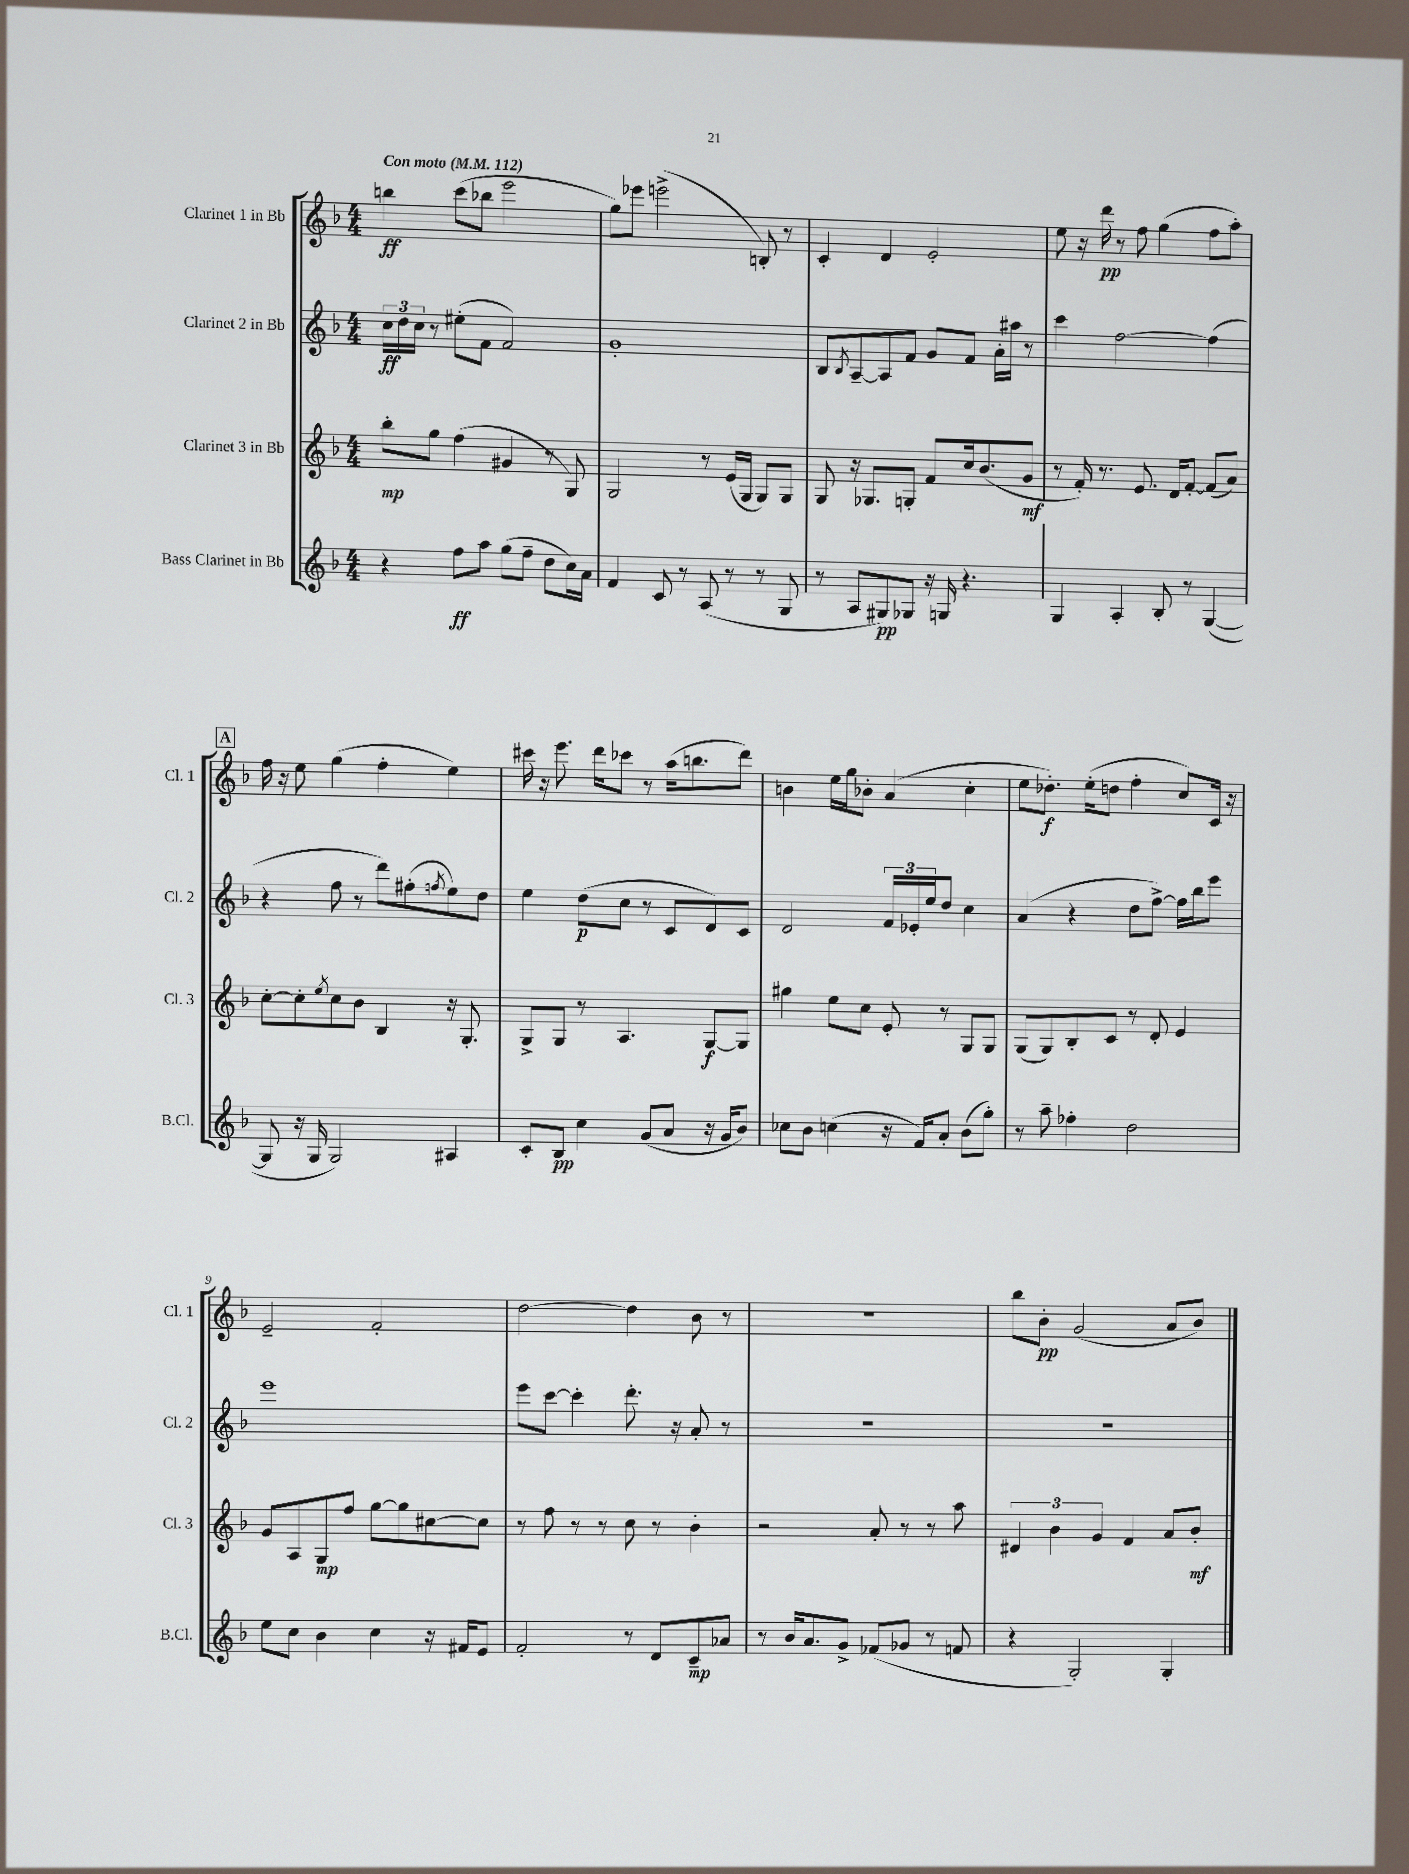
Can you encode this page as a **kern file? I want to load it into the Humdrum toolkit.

**kern	**kern	**kern	**kern
*staff4	*staff3	*staff2	*staff1
*clefG2	*clefG2	*clefG2	*clefG2
*k[b-]	*k[b-]	*k[b-]	*k[b-]
*M4/4	*M4/4	*M4/4	*M4/4
*MM112	*MM112	*MM112	*MM112
4r	8bb-'	24cc	4bb
.	.	24dd	.
.	.	24cc	.
.	8gg	8r	.
8ff	(4ff	(8ee#'	(8ccc
8aa	.	8f	8bb-
(8gg	4g#	2f)	2eee
8ff~	.	.	.
8dd	8r	.	.
16cc)	8G)	.	.
16a	.	.	.
=	=	=	=
4f	2G	1g'	8gg)
.	.	.	8eee-
8c	.	.	(2eee^
8r	.	.	.
(8A	8r	.	.
8r	(16e	.	.
.	16G	.	.
8r	8G)	.	8B')
8G	8G	.	8r
=	=	=	=
8r	8G	8B-	4c'
.	.	8qB-	.
8A	16r	[8A~	.
.	8.G-	.	.
8G#)	.	8A]	4d
8G-	8G'	8f	.
16r	8f	8g	2e'
16G	.	.	.
4.r	16cc	8f	.
.	(8.b-	.	.
.	.	16a'	.
.	.	16aa#	.
.	8g	8r	.
=	=	=	=
4G	8r	4ccc	8ee
.	16f')	.	16r
.	8.r	.	16ddd
4A'	.	[2ff	8r
.	8.e	.	8ff
8B-'	.	.	(4gg
.	16d	.	.
8r	[8f'	.	.
([4G	(8f]	(4ff]	8ff
.	8a)	.	8aa')
=	=	=	=
8G]	[8cc'	4r	16ff
.	.	.	16r
16r	8cc']	.	8ee
16G	.	.	.
.	8qee	.	.
2G)	8cc	8ff	(4gg
.	8b-	8r	.
.	4B-	8ddd)	4ff'
.	.	(8ff#'	.
.	.	8qff	.
4A#	16r	8ee)	4ee)
.	8.G'	.	.
.	.	8dd	.
=	=	=	=
8c'	8G^	4ee	16ccc#
.	.	.	16r
8B-	8G	.	8.eee
4cc	8r	(8dd	.
.	.	.	16ddd
.	4.A	8cc	8ccc-
(8g	.	8r	8r
8a	.	8c	(16aa
.	.	.	8.bb
16r	[8G	8d)	.
16g	.	.	.
8b-)	8G]	8c	8ddd)
=	=	=	=
8cc-	4gg#	2d	4b
8b-	.	.	.
(4cc	8ee	.	16ee
.	.	.	16gg
.	8cc	.	8b-'
16r	8e'	24f	(4a
.	.	24e-'	.
16f)	.	.	.
.	.	24ee	.
8a'	8r	8dd	.
(8b-	8G	4cc	4cc'
8gg')	8G	.	.
=	=	=	=
8r	(8G	(4a	8ee
8aa~	8G)	.	8.dd-')
4ff-'	8B-'	4r	.
.	.	.	(16ee'
.	8c	.	8dd
2dd	8r	8dd	4ff'
.	8d'	[8ff^)	.
.	4e	16ff]	8cc)
.	.	16bb-	.
.	.	8eee	16c
.	.	.	16r
=	=	=	=
8ee	8g	1eee	2e~
8cc	8A	.	.
4b-	8G	.	.
.	8ff	.	.
4cc	[8gg	.	2f'
.	8gg]	.	.
16r	[8cc#	.	.
16f#	.	.	.
8e	8cc#]	.	.
=	=	=	=
2f'	8r	8eee	[2dd
.	8ff	[8ccc	.
.	8r	4ccc']	.
.	8r	.	.
8r	8cc	8.ddd'	4dd]
8d	8r	.	.
.	.	16r	.
8c~	4b-'	8a'	8b-
8a-	.	8r	8r
=	=	=	=
8r	2r	1r	1r
16b-	.	.	.
8.a	.	.	.
8g^	.	.	.
(8f-	8a'	.	.
8g-	8r	.	.
8r	8r	.	.
8f	8aa	.	.
=	=	=	=
4r	6d#	1r	8bb-
.	.	.	8b-'
.	6b-	.	.
2G')	.	.	(2g
.	6g	.	.
.	4f	.	.
4G'	8a	.	8a
.	8b-'	.	8b-)
==	==	==	==
*-	*-	*-	*-
